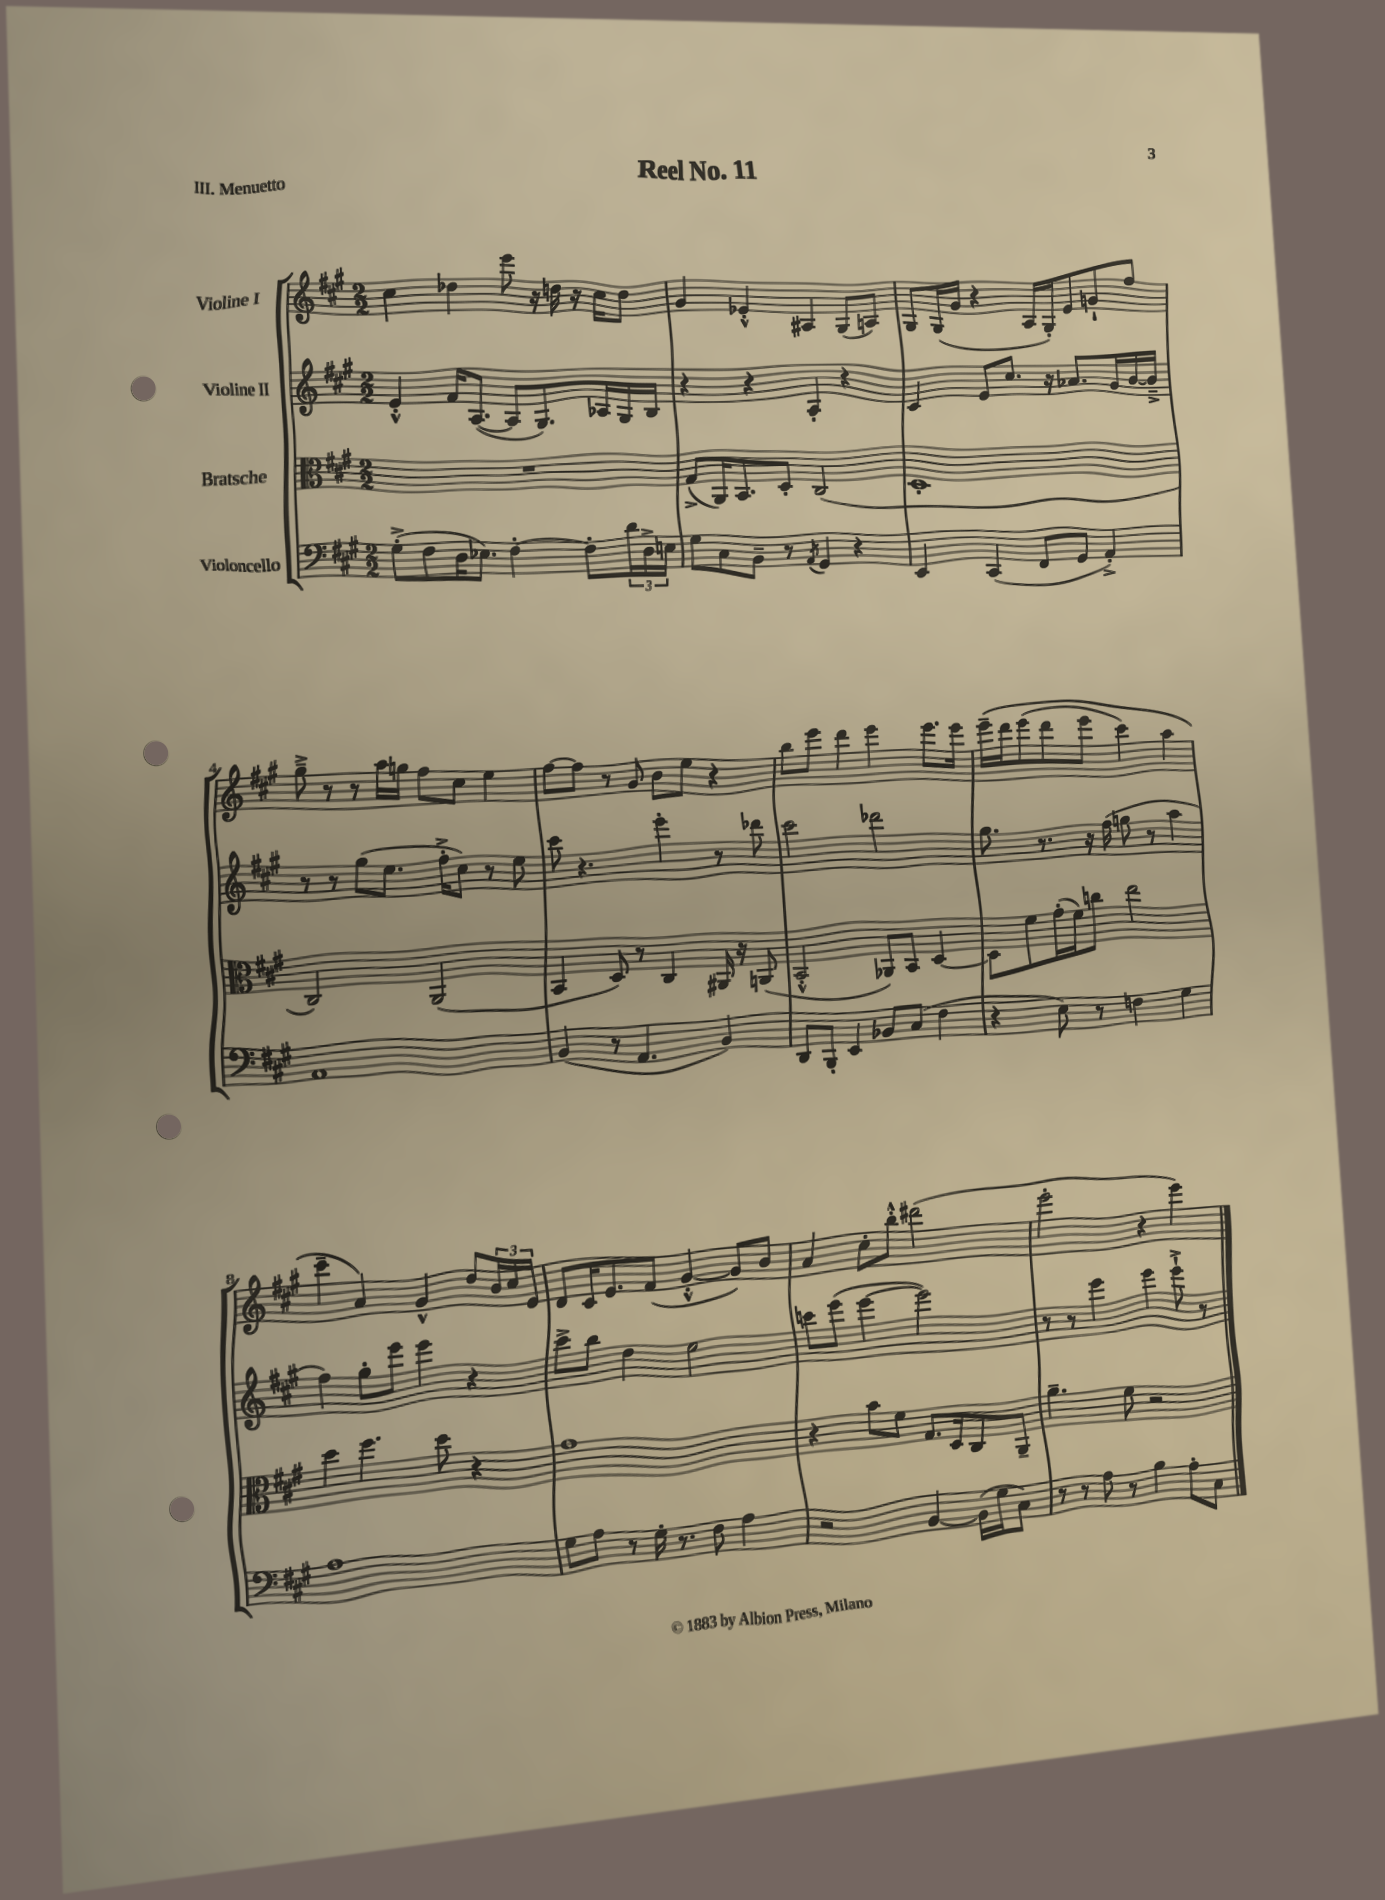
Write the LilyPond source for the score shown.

\header { title = "Reel No. 11" piece = "III. Menuetto" }
<<
\new StaffGroup <<
\new Staff = "s0" \with { instrumentName = "Violine I" } {
    \clef treble \key a \major \numericTimeSignature \time 2/2
    cis''4 des''4 e'''8 r16 d''16 r16 cis''16 d''8 |
    gis'4 ees'4-.-^ ais4 gis8( a8) |
    gis8 gis16( gis'16 r4 a16 gis16-.) e'8 g'8-! fis''8 |
    gis''8---> r8 r8 a''16 g''16 fis''8 cis''8 e''4 |
    fis''8~ fis''8 r8 gis'8 b'8 e''8 r4 |
    b''8 e'''8 d'''4 e'''4 e'''8. e'''16 |
    e'''16--\( d'''16 e'''8( d'''8 e'''8 cis'''4) a''4 |
    cis'''4-- a'4\) gis'4-^ d''8 \tuplet 3/2 { b'16 cis''16 e'16 } |
    d'8 cis'16 e'8. fis'8( gis'4~-.-^ gis'8) b'8 |
    a'4 cis''8-. b''8-.-^ dis'''2( |
    e'''2-. r4 e'''4) \bar "|." |
}
\new Staff = "s1" \with { instrumentName = "Violine II" } {
    \clef treble \key a \major \numericTimeSignature \time 2/2
    e'4-.-^ fis'16 a8.~( a8 gis8.) aes16 gis16 b16 |
    r4 r4 a4-. r4 |
    cis'4 e'8 cis''8. r16 aes'8. gis'16 b'16~ b'16---> |
    r8 r8 gis''8( e''8. fis''16-.-> cis''8) r8 e''8 |
    cis'''8 r4. e'''4-. r8 des'''8 |
    cis'''2 des'''2 |
    gis''8. r8. r16 fis''16( g''8 r8 a''4 |
    fis''4) gis''8-. e'''8 e'''4 r4 |
    cis'''8-> b''8 d''4 e''2 |
    c'''8 e'''8( e'''4~ e'''2) |
    r8 r8 e'''4 e'''4 e'''8-!-> r8 \bar "|." |
}
\new Staff = "s2" \with { instrumentName = "Bratsche" } {
    \clef alto \key a \major \numericTimeSignature \time 2/2
    R1 |
    gis8->( a,16) b,8. d8-. cis2( |
    d1-. |
    cis2) a,2( |
    b,4 d8) r8 cis4 ais,16 r16 a,8( |
    b,2-.-^ aes,8) b,8 d4~ |
    d8 fis'8 gis'16-.( fis'16) c''8 e''2 |
    d''4 fis''4. d''8 r4 |
    gis'1 |
    r4 b'8 fis'8 gis8. d16 cis8 a,8-- |
    a'4.-- fis'8 r2 \bar "|." |
}
\new Staff = "s3" \with { instrumentName = "Violoncello" } {
    \clef bass \key a \major \numericTimeSignature \time 2/2
    gis8-.->( fis8 d16 ees8.) fis4~-. fis8-. \tuplet 3/2 { d'16 d16-> e16 } |
    gis8 cis8 b,8-- r8 \acciaccatura { a,8 } gis,4 r4 |
    e,4 cis,4( fis,8 gis,8 a,4-.->) |
    a,1 |
    b,4( r8 a,4. b,4) |
    d,8 b,,8-. e,4 bes,8 cis8( fis4 |
    r4 e8) r8 f4 gis4 |
    a1 |
    gis8 a8 r8 gis16-. r8. fis8 a4 |
    r2 b,4~ b,16( gis16 cis8) |
    r8 r8 a8 r8 b4 a8-. cis8 \bar "|." |
}
>>
>>
